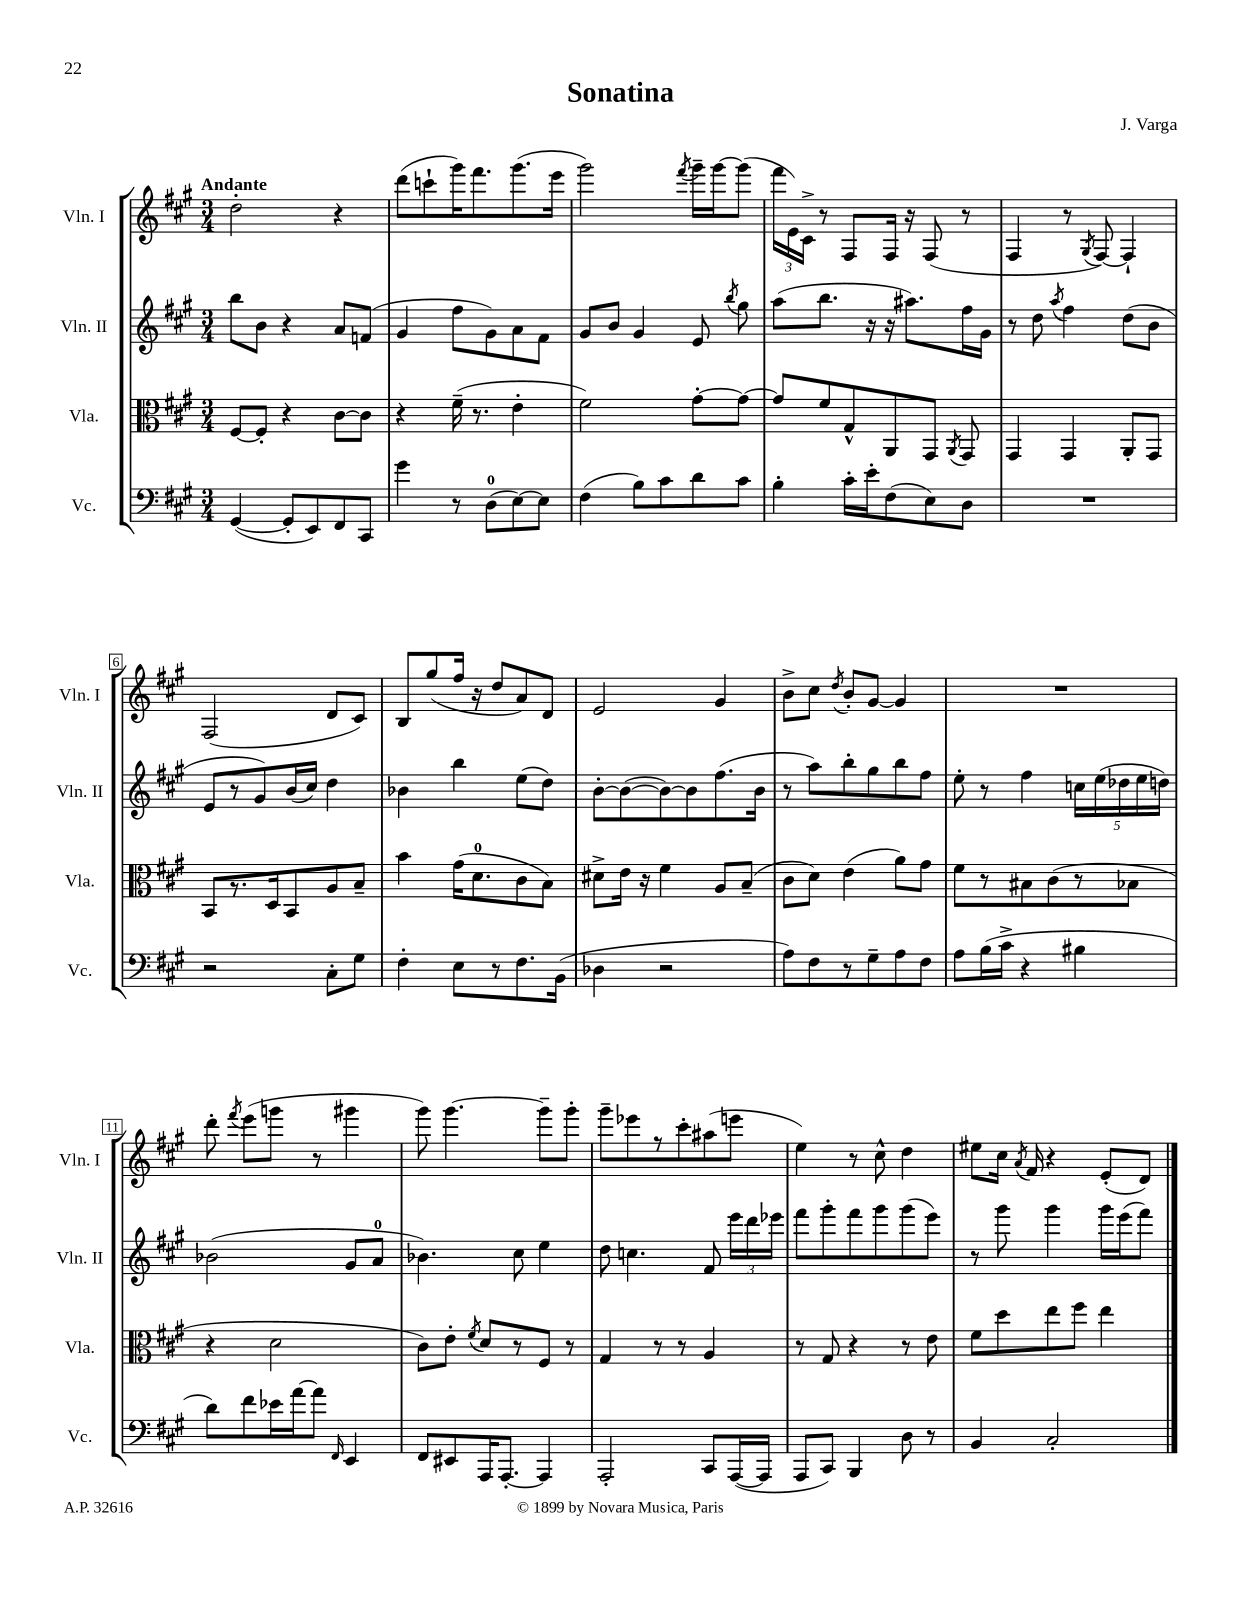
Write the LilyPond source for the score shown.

\header { title = "Sonatina" composer = "J. Varga" }
<<
\new StaffGroup <<
\new Staff = "s0" \with { instrumentName = "Vln. I" shortInstrumentName = "Vln. I" } {
    \clef treble \key a \major \numericTimeSignature \time 3/4 \tempo "Andante"
    \autoBeamOff d''2-. r4 |
    d'''8[( c'''8-! gis'''16) fis'''8. gis'''8.( e'''16] |
    gis'''2) \acciaccatura { fis'''8 } gis'''16[-- gis'''16~ gis'''8]( |
    \tuplet 3/2 { fis'''16[ e'16) cis'16]-> } r8 fis8[ fis16] r16 fis8( r8 |
    fis4 r8 \acciaccatura { gis8 } fis8~) fis4-! |
    fis2( d'8[ cis'8]) |
    b8[ gis''8( fis''16] r16 d''8[ a'8) d'8] |
    e'2 gis'4 |
    b'8[-> cis''8] \acciaccatura { d''8 } b'8[-. gis'8]~ gis'4 |
    R2. |
    d'''8-. \acciaccatura { fis'''8 } e'''8[( g'''8] r8 gis'''4 |
    gis'''8) gis'''4.~ gis'''8[-- gis'''8]-. |
    gis'''8[-- ees'''8 r8 cis'''8-. ais''8( e'''8] |
    e''4) r8 cis''8-^ d''4 |
    eis''8[ cis''16] \acciaccatura { a'8 } fis'16 r4 e'8[-.( d'8]) \bar "|." |
}
\new Staff = "s1" \with { instrumentName = "Vln. II" shortInstrumentName = "Vln. II" } {
    \clef treble \key a \major \numericTimeSignature \time 3/4
    \autoBeamOff b''8[ b'8] r4 a'8[ f'8]( |
    gis'4 fis''8[ gis'8) a'8 fis'8] |
    gis'8[ b'8] gis'4 e'8 \acciaccatura { b''8 } gis''8 |
    a''8[( b''8.] r16 r16 ais''8.[) fis''16 gis'16] |
    r8 d''8 \acciaccatura { a''8 } fis''4 d''8[( b'8] |
    e'8[ r8 gis'8) b'16( cis''16]) d''4 |
    bes'4 b''4 e''8[( d''8]) |
    b'8[~-. b'8~( b'8~) b'8 fis''8.( b'16] |
    r8 a''8[) b''8-. gis''8 b''8 fis''8] |
    e''8-. r8 fis''4 \tuplet 5/4 { c''16[ e''16( des''16 e''16 d''16]) } |
    bes'2( gis'8[ a'8]-0 |
    bes'4.) cis''8 e''4 |
    d''8 c''4. fis'8 \tuplet 3/2 { e'''16[ d'''16 ees'''16] } |
    fis'''8[ gis'''8-. fis'''8 gis'''8 gis'''8( e'''8]) |
    r8 gis'''8 gis'''4 gis'''16[ e'''16( fis'''8]) \bar "|." |
}
\new Staff = "s2" \with { instrumentName = "Vla." shortInstrumentName = "Vla." } {
    \clef alto \key a \major \numericTimeSignature \time 3/4
    \autoBeamOff fis8[~ fis8]-. r4 cis'8[~ cis'8] |
    r4 fis'16--( r8. e'4-. |
    fis'2) gis'8[~-. gis'8]~ |
    gis'8[ fis'8 gis8-^ a,8 gis,8] \acciaccatura { a,8 } gis,8 |
    gis,4 gis,4 a,8[-. gis,8] |
    b,8[ r8. d16 b,8 a8 b8]-- |
    b'4 gis'16[( d'8.-0 cis'8 b8]) |
    dis'8[-> e'16] r16 fis'4 a8[ b8]--( |
    cis'8[ d'8]) e'4( a'8[) gis'8] |
    fis'8[ r8 bis8 cis'8( r8 bes8] |
    r4 d'2 |
    cis'8[) e'8]-. \acciaccatura { fis'8 } d'8[ r8 fis8] r8 |
    gis4 r8 r8 a4 |
    r8 gis8 r4 r8 e'8 |
    fis'8[ d''8 e''8 fis''8] e''4 \bar "|." |
}
\new Staff = "s3" \with { instrumentName = "Vc." shortInstrumentName = "Vc." } {
    \clef bass \key a \major \numericTimeSignature \time 3/4
    \autoBeamOff gis,4~( gis,8[-. e,8) fis,8 cis,8] |
    gis'4 r8 d8[-0( e8~) e8] |
    fis4( b8[) cis'8 d'8 cis'8] |
    b4-. cis'16[-. e'16-. fis8( e8) d8] |
    R2. |
    r2 cis8[-. gis8] |
    fis4-. e8[ r8 fis8. b,16]( |
    des4 r2 |
    a8[) fis8 r8 gis8-- a8 fis8] |
    a8[ b16( cis'16]-> r4 bis4 |
    d'8[) fis'8 ees'16 a'16~ a'8] \grace { fis,16 } e,4 |
    fis,8[ eis,8 a,,16 a,,8.]~-. a,,4 |
    a,,2-. cis,8[ a,,16~( a,,16] |
    a,,8[ cis,8]) b,,4 d8 r8 |
    b,4 cis2-. \bar "|." |
}
>>
>>
\layout { \context { \Score \override BarNumber.stencil = #(make-stencil-boxer 0.1 0.3 ly:text-interface::print) } }
